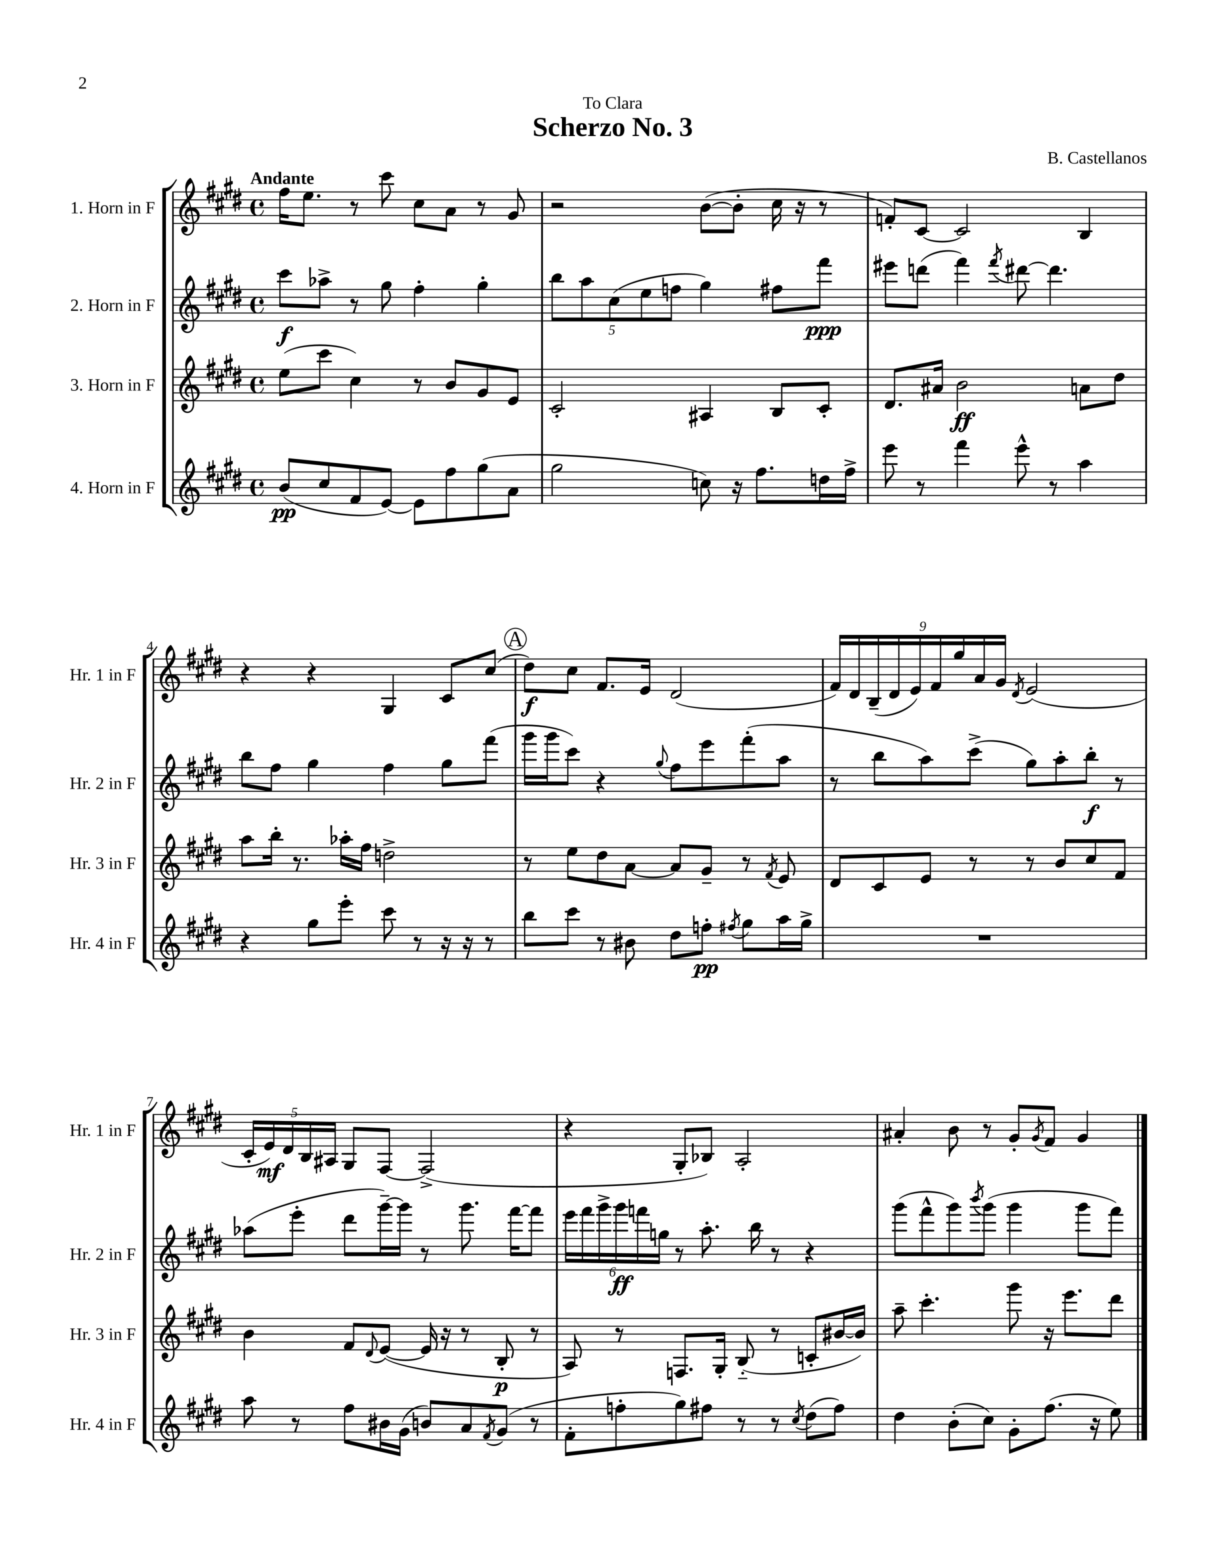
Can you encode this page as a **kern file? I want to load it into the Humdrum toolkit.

**kern	**kern	**kern	**kern
*staff4	*staff3	*staff2	*staff1
*clefG2	*clefG2	*clefG2	*clefG2
*k[f#c#g#d#]	*k[f#c#g#d#]	*k[f#c#g#d#]	*k[f#c#g#d#]
*M4/4	*M4/4	*M4/4	*M4/4
*met(c)	*met(c)	*met(c)	*met(c)
(8b/L	(8ee\L	8ccc#\L	16ff#\LK
.	.	.	8.ee\J
8cc#/	8ccc#\J	8aa-^\J	.
8f#/	4cc#\)	8r	8r
[8e/J)	.	8gg#\	8ccc#\
8e\]L	8r	4ff#'\	8cc#\L
8ff#\	8b/L	.	8a\J
(8gg#\	8g#/	4gg#'\	8r
8a\J	8e/J	.	8g#/
=	=	=	=
2gg#\	2c#'/	10bb\L	2r
.	.	10aa\	.
.	.	(10cc#\	.
.	.	10ee\	.
.	.	10ff\J	.
8cc\)	4A#/	4gg#\)	([8b\L
16r	.	.	8b'\]J
8.ff#\L	.	.	.
.	8B/L	8ff#\L	16cc#\
.	.	.	16r
16dd\L	8c#'/J	8fff#\J	8r
16ff#^\JJ	.	.	.
=	=	=	=
8eee\	8.d#/L	8eee#\L	8f'/L)
8r	.	(8ddd\J	[8c#/J
.	16a#/Jk	.	.
4fff#\	2b\	4fff#\)	2c#/]
.	.	8qfff#/	.
8eee^^\	.	[8ddd#\	.
8r	.	4.ddd#\]	.
4aa\	8a\L	.	4B/
.	8dd#\J	.	.
=	=	=	=
4r	8aa\L	8bb\L	4r
.	16bb'\Jk	8ff#\J	.
.	8.r	.	.
8gg#\L	.	4gg#\	4r
8eee'\J	16aa-'\LL	.	.
.	16ff#\JJ	.	.
8ccc#\	2dd^\	4ff#\	4G#/
8r	.	.	.
16r	.	8gg#\L	8c#/L
16r	.	.	.
8r	.	(8fff#\J	(8cc#/J
=	=	=	=
8bb\L	8r	16ggg#\LL	8dd#\L)
.	.	16ggg#\J	.
8ccc#\J	8ee\L	8ccc#\J)	8cc#\J
8r	8dd#\	4r	8.f#/L
8b#\	[8a\J	.	.
.	.	.	16e/Jk
.	.	8qqgg#/	.
8dd#\L	8a/]L	8ff#\L	(2d#/
8ff'\J	8g#~/J	8eee\	.
8qff#/	.	.	.
8gg#\L	8r	(8fff#'\	.
.	8qf#/	.	.
16aa\L	8e/	8aa\J	.
16gg#^\JJ	.	.	.
=	=	=	=
1r	8d#/L	8r	18f#/LL)
.	.	.	18d#/
.	.	.	(18B~/
.	8c#/	8bb\L	.
.	.	.	18d#/
.	.	.	18e/)
.	8e/J	8aa\)	.
.	.	.	18f#/
.	.	.	18gg#/
.	8r	(8ccc#^\J	.
.	.	.	18a/
.	.	.	18g#/JJ
.	.	.	8qd#/
.	8r	8gg#\L)	(2e/
.	8b/L	8aa'\	.
.	8cc#/	8bb'\J	.
.	8f#/J	8r	.
=	=	=	=
8aa\	4b\	(8aa-\L	20c#'/LL
.	.	.	20e/)
.	.	.	20d#/
8r	.	8eee'\J	.
.	.	.	20B/
.	.	.	20A#/JJ
8ff#\L	8f#/L	8ddd#\L	8G#/L
.	8qqd#/	.	.
16b#\L	([8e/J	[16ggg#~\L)	[8F#/J
(16g#\JJ	.	16ggg#\]JJ	.
8b/L)	16e/]	8r	(2F#^/]
.	16r	.	.
8a/	8r	8.ggg#\	.
8qf#/	.	.	.
(8g#/J	8B'/	.	.
.	.	[16fff#\LK	.
8r	8r	8fff#\]J	.
=	=	=	=
8f#'\L	8A/)	24eee\LL	4r
.	.	24fff#\	.
.	.	24ggg#^\	.
8ff'\	8r	24ggg#\	.
.	.	24fff\	.
.	.	24gg\JJ	.
8gg#\)	8.F/L	8r	8G#'/L
8ff#\J	.	8.aa'\	8B-/J)
.	16G#'/Jk	.	.
8r	(8B'~/	.	2A'/
.	.	16bb\	.
8r	8r	8r	.
8qcc#/	.	.	.
(8dd#\L	8c'/L	4r	.
8ff#\J)	[16b#/L	.	.
.	16b#/]JJ)	.	.
=	=	=	=
4dd#\	8aa~\	(8ggg#\L	4a#'/
.	4.ccc#'\	8fff#^^\	.
(8b'\L	.	8ggg#\)	8b\
.	.	8qbbb/	.
8cc#\J)	.	(8ggg#\J	8r
8g#'\L	8ggg#\	4ggg#\	8g#'/L
.	.	.	8qg#/
(8.ff#\J	16r	.	8f#/J
.	8.eee\L	.	.
.	.	8ggg#\L	4g#/
16r	.	.	.
8ee\)	8ddd#\J	8fff#\J)	.
==	==	==	==
*-	*-	*-	*-
